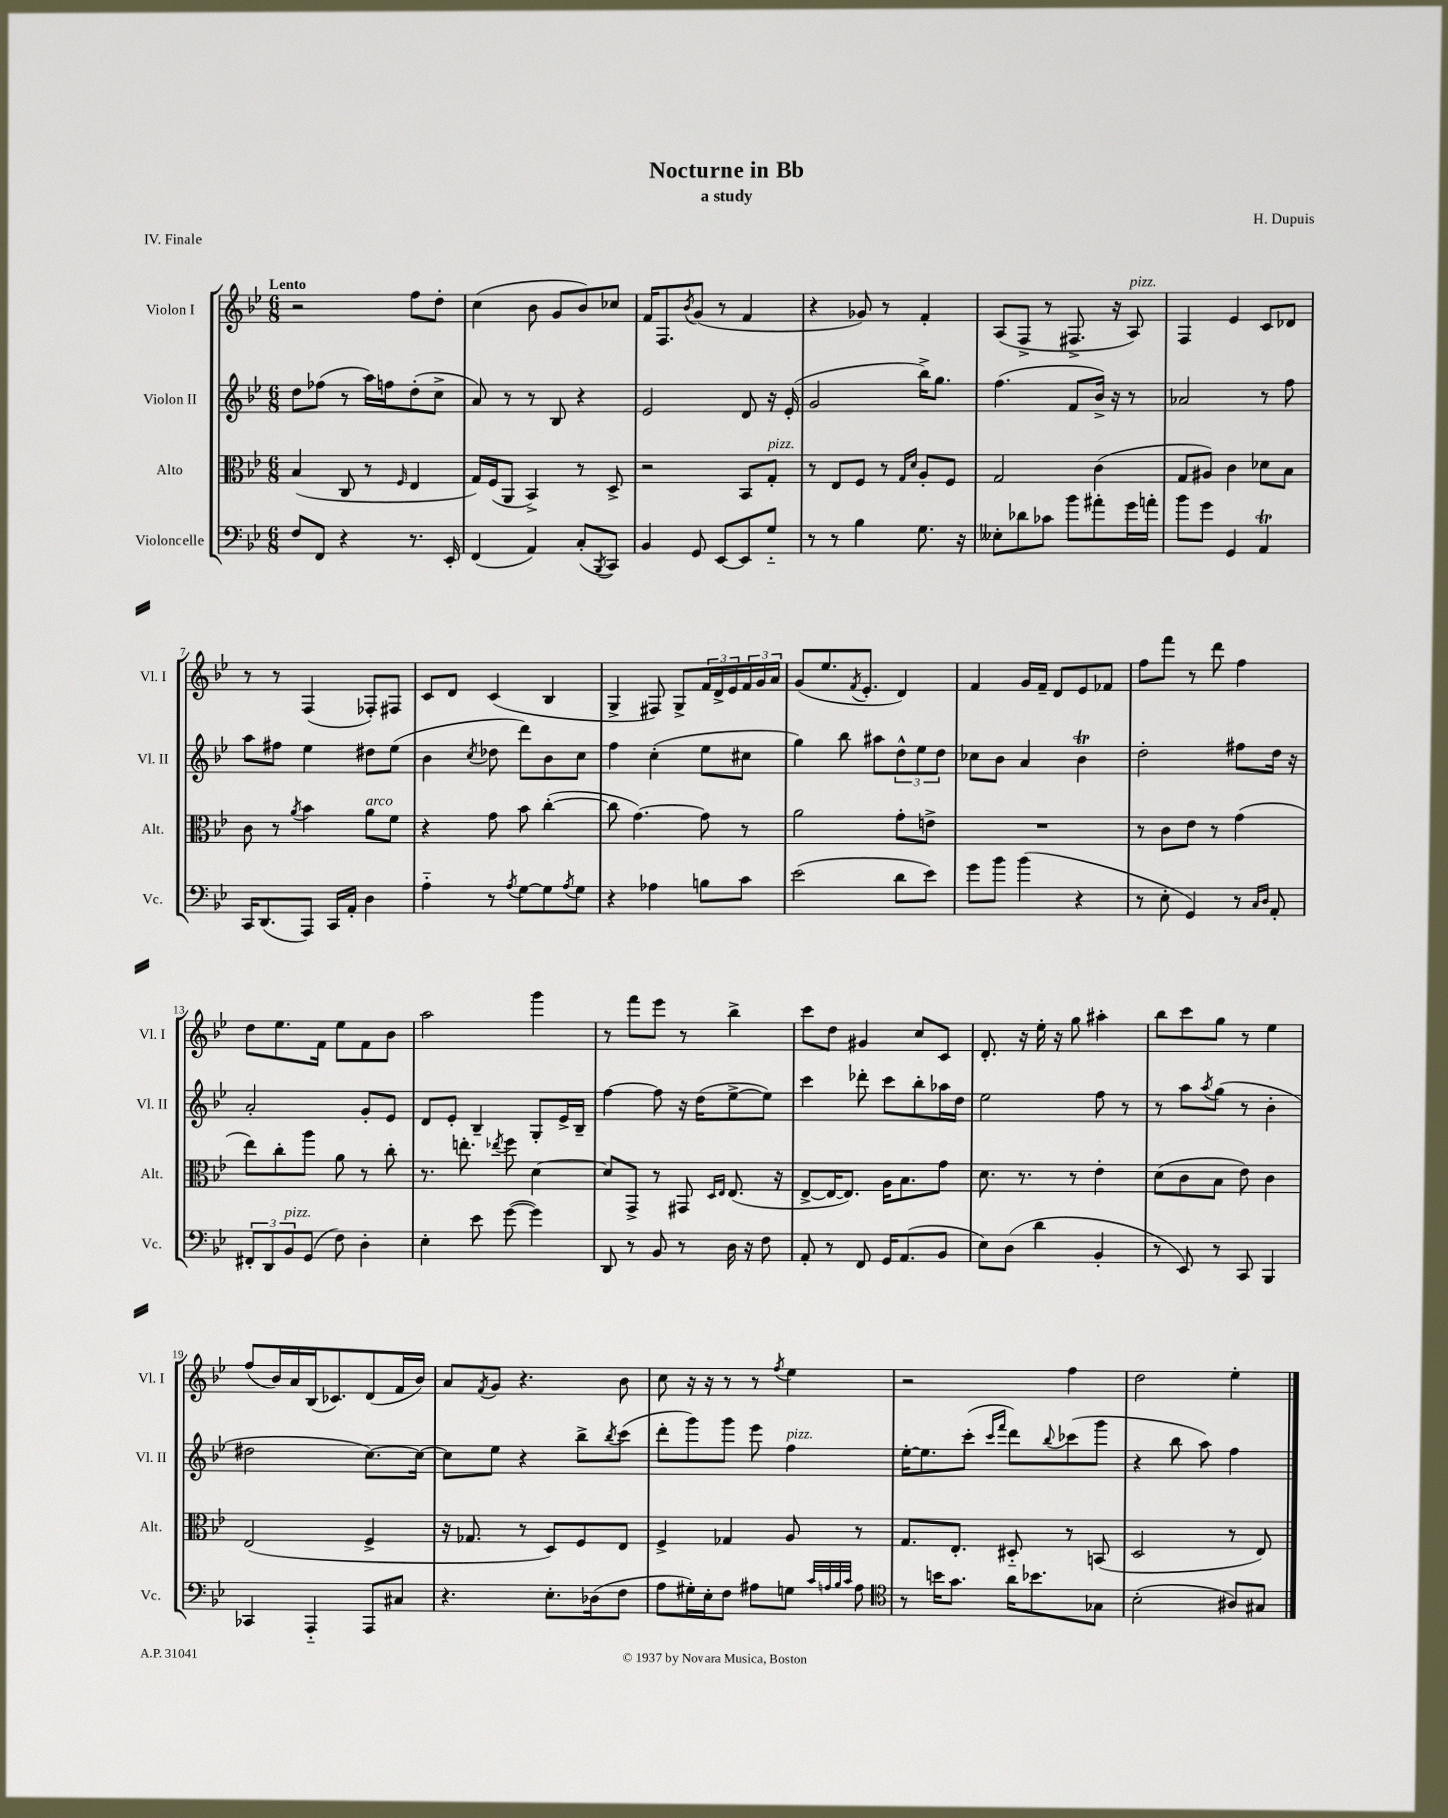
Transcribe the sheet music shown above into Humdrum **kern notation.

**kern	**kern	**kern	**kern
*part4	*part3	*part2	*part1
*staff4	*staff3	*staff2	*staff1
*I"Violoncelle	*I"Alto	*I"Violon II	*I"Violon I
*I'Vc.	*I'Alt.	*I'Vl. II	*I'Vl. I
*clefF4	*clefC3	*clefG2	*clefG2
*k[b-e-]	*k[b-e-]	*k[b-e-]	*k[b-e-]
*M6/8	*M6/8	*M6/8	*M6/8
=1	=1	=1	=1
!	!	!	!LO:TX:a:B:t=Lento
8F/L	(4B-/	8dd\L	2r
8FF/J	.	(8ff-X\J	.
4r	8C/	8r	.
.	8r	16aa\LL)	.
.	.	16ffn\J	.
.	16qqF/	.	.
8.r	4E-/	(8dd'\	8ff\L
.	.	8cc^\J	8dd'\J
16EE-'/	.	.	.
=2	=2	=2	=2
(4FF/	16G/LL)	8a/)	(4cc\
.	(16F/J	.	.
.	8AA/J	8r	.
4AA/)	4BB-^/)	8r	8b-\
.	.	8B-/	8g/L
(8C'/L	8r	4r	8b-/)
8qBBB-/	.	.	.
8CC/J)	8D^/	.	8cc-X/J
=3	=3	=3	=3
4BB-/	2r	2e-/	16f/KL
.	.	.	8.F/
.	.	.	8qb-/
8GG/	.	.	(8g/J
[8EE-/L	.	.	8r
8EE-/]	8BB-/L	8d/	4f/
!	!LO:TX:a:i:t=pizz.	!	!
8G/J	8G'/J	16r	.
.	.	(16e-'/	.
=4	=4	=4	=4
8r	8r	2g/	4r
8r	8E-/L	.	.
4B-\	8F/J	.	8g-X/)
.	8r	.	8r
.	16qqG/LL	.	.
.	16qqd/JJ	.	.
8.G\	8A'/L	16bb-^\KL)	4f'/
.	.	8.gg\J	.
.	8F/J	.	.
16r	.	.	.
=5	=5	=5	=5
8E--X'\L	2G/	(4.ff\	(8A/L
8d-X\	.	.	8F^/J
8c-X\J	.	.	8r
8b-\L	.	8f/L	8.F#X^/
8a#X'\	(4c\	16b-^/Jk)	.
.	.	16r	16r
!	!	!	!LO:TX:a:i:t=pizz.
16g\L	.	8r	8A/)
16an'\JJ	.	.	.
=6	=6	=6	=6
8b-\L	8G/L	2a-X/	4F/
8g\J	8A#X/J)	.	.
4GG/	4c\	.	4e-/
4AAt/	8d-X\L	8r	8c/L
.	8B-\J	8ff\	8d-X/J
!!LO:LB:g=z
=7	=7	=7	=7
16CC/KL	8c\	8aa\L	8r
(8.DD/	.	.	.
.	8r	8ff#X\J	8r
.	8qa/	.	.
8AAA/J)	4b-\	4ee-\	(4F/
16CC/LL	.	.	.
16AA'/JJ	.	.	.
!	!LO:TX:a:i:t=arco	!	!
4D\	8a\L	8dd#X\L	8F-X'/L)
.	8f\J	(8ee-\J	8F#X/J
=8	=8	=8	=8
4A\	4r	4b-\	8c/L
.	.	.	8d/J
.	.	8qcc/	.
8r	8g\	8dd-X\	(4c/
8qA/	.	.	.
[8G\L	8b-\	8ddd\L)	.
8G\]	([4cc'\	8b-\	4B-/
8qA/	.	.	.
8G\J	.	8cc\J	.
=9	=9	=9	=9
4r	8cc\]	4ff\	4G^/
.	[4.g\)	.	.
4A-X\	.	(4cc'\	8F#X/)
.	.	.	8G^/L
8Bn\L	8g\]	8ee-\L	24f/L
.	.	.	24d^/
.	.	.	24e-/
8c\J	8r	8cc#X\J	24f/
.	.	.	24g/
.	.	.	24a/JJ
=10	=10	=10	=10
(2e-\	2a\	4gg\)	(8g/L
.	.	.	8.ee-/
.	.	8bb-\	.
.	.	.	8qf/
.	.	.	8.e-'/J
.	.	8aa#X\L	.
8d\L	8g'\L	12dd^^\	4d/)
.	.	12ee-\	.
8e-\J)	8en^\J	.	.
.	.	12dd\J	.
=11	=11	=11	=11
8g\L	2.r	8cc-X\L	4f/
8b-\J	.	8b-\J	.
(4b-\	.	4a/	16g/LL
.	.	.	16f~/JJ
.	.	.	8d/L
4r	.	4b-T\	8e-/
.	.	.	8f-X/J
=12	=12	=12	=12
8r	8r	2dd'\	8ff\L
8E-'\	8c\L	.	8fff\J
4GG/)	8e-\J	.	8r
.	8r	.	8ddd\
8r	(4g\	8ff#X\L	4ff\
16qqC/LL	.	.	.
16qqD/JJ	.	.	.
8AA'/	.	16dd\Jk	.
.	.	16r	.
!!LO:LB:g=z
=13	=13	=13	=13
12FF#X'/L	8ee-\L)	2a'/	8dd\L
12DD/	.	.	.
.	8cc'\	.	8.ee-\
!LO:TX:a:i:t=pizz.	!	!	!
12BB-/	.	.	.
(8GG/J	8aa\J	.	.
.	.	.	16f\Jk
8F\)	8a\	.	8ee-\L
4D'\	8r	8g'/L	8f\
.	8cc'\	8e-/J	8b-\J
=14	=14	=14	=14
4E-'\	8.r	8d/L	2aa\
.	.	8e-'/J	.
.	8.een'\	.	.
8e-\	.	4B-~/	.
.	8qee-X/	.	.
([8g\	8ff\	.	.
4g\])	[4d\	8G'/L	4ggg\
.	.	16e-^/L	.
.	.	16B-~/JJ	.
=15	=15	=15	=15
8DD/	8d/L]	[4ff\	8r
8r	8GG^/J	.	8fff\L
8BB-/	8r	8ff\]	8eee-\J
8r	8GG#X/	16r	8r
.	.	(16dd\KL	.
.	16qqD/LL	.	.
.	16qqE-/JJ	.	.
16D\	(8.E-/	[8ee-^\	4bb-^\
16r	.	.	.
8F\	.	8ee-\J])	.
.	16r	.	.
=16	=16	=16	=16
8AA'/	[8E-^/L	4ccc\	8ccc\L
8r	16E-/K_	.	8dd\J
.	8.E-/J])	.	.
8FF/	.	8ddd-X'\	4g#X/
16GG/KL	16A\KL	8ccc\L	.
(8.AA/	8.B-\	.	.
.	.	8bb-'\	8cc/L
8BB-/J	8g\J	16aa-X\L	8c/J
.	.	16dd\JJ	.
=17	=17	=17	=17
8E-\L)	8.d\	2ee-\	8.d'/
(8D\J	.	.	.
.	8.r	.	16r
4d\	.	.	16ee-'\
.	.	.	16r
.	8r	.	8gg\
4BB-'/	4e-'\	8ff\	4aa#X'\
.	.	8r	.
=18	=18	=18	=18
8r	(8d\L	8r	8bb-\L
8EE-/)	8c\	8aa\L	8ccc\
.	.	8qaa/	.
8r	8B-\J	(8gg\J	8gg\J
8CC/	8e-\)	8r	8r
4BBB-/	4c\	4b-'\	4ee-\
!!LO:LB:g=z
=19	=19	=19	=19
4CC-X/	(2E-/	2dd#X\	(8ff/L
.	.	.	16b-/L)
.	.	.	16a/
4AAA/	.	.	(16B-/J
.	.	.	8.c-X/)
8AAA/L	4F^/	[8.cc\L)	(8d/
8C#X/J	.	.	16f/L
.	.	16cc\Jk_	16b-/JJ)
=20	=20	=20	=20
4.r	16r	8cc\L]	8a/L
.	8.G-X/	.	.
.	.	.	8qf/
.	.	8ee-\J	8g/J
.	8r	4r	4.r
8.E-'\L	8D/L)	.	.
.	8F/	8bb-^\L	.
(16D-X\k	.	.	.
.	.	8qbb-/	.
8F\J	8E-/J	(8ccc\J	8b-\
=21	=21	=21	=21
8A\L	4F^/	8ddd'\L	8cc\
16G#X'\L)	.	8ggg\)	16r
16E-'\J	.	.	16r
8F\J	4G-X/	8ggg\J	8r
8A#X\L	.	8eee-\	8r
.	.	.	8qff/
!	!	!LO:TX:a:i:t=pizz.	!
8Gn\J	8A/	4ff\	4ee-\
32qqc/LLL	.	.	.
32qqAn/	.	.	.
32qqB-/	.	.	.
32qqc/JJJ	.	.	.
8A\	8r	.	.
=22	=22	=22	=22
*clefC4	*	*	*
8r	8.G/L	[16ee-'\KL	2r
.	.	8.ee-\]	.
16bn\KL	.	.	.
8.g\J	8.E-'/J	.	.
.	.	(8ccc'\J	.
.	.	16qqccc/LL	.
.	.	16qqfff/JJ	.
16a\KL	8D#X/	8ddd\L)	.
8.b-X\	.	.	.
.	.	8qqbb-/	.
.	8r	(8ccc-X\	4ff\
8G-X\J	(8BBn/	8ggg\J	.
=23	=23	=23	=23
(2B-'\	2D/	4r	2dd\
.	.	8bb-\	.
.	.	8aa\)	.
8A#X/L)	8r	4ff\	4ee-'\
8G#X/J	8E-/)	.	.
==	==	==	==
*-	*-	*-	*-
